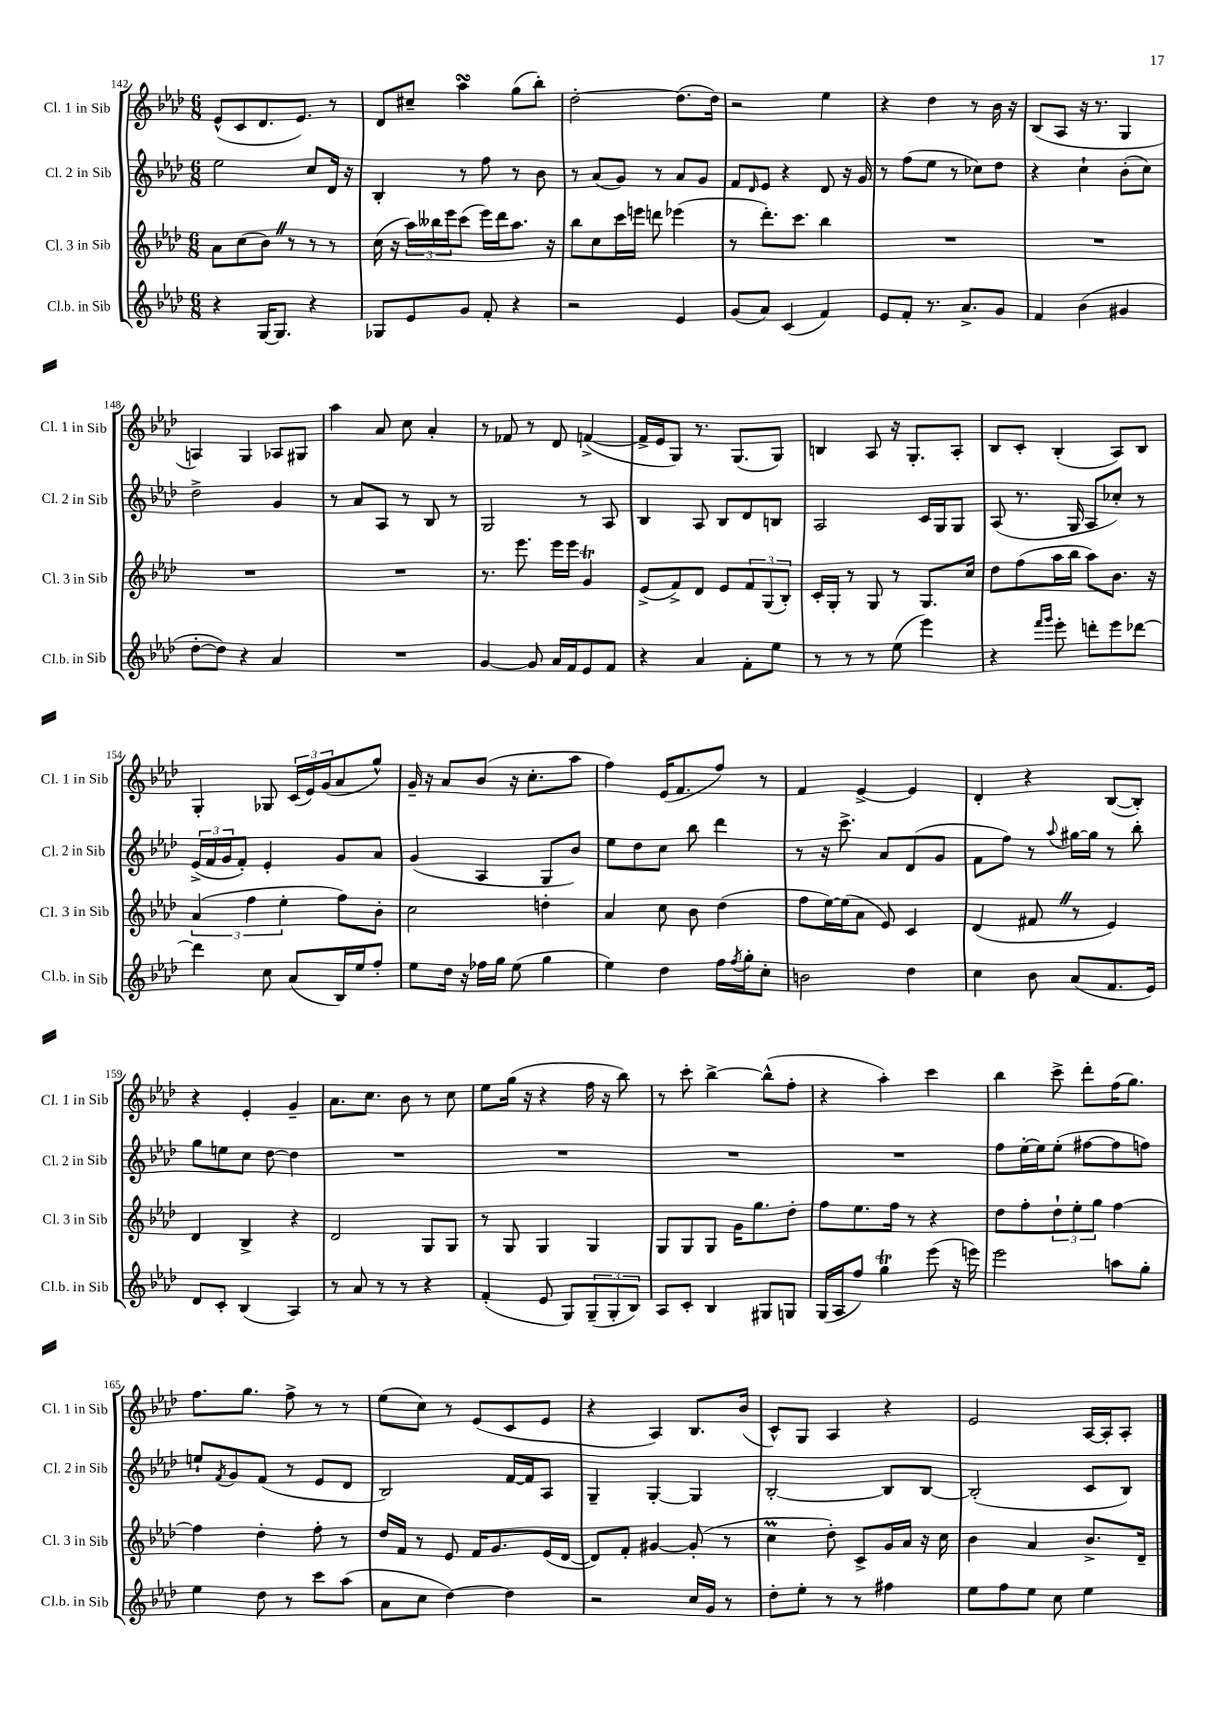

**kern	**kern	**kern	**kern
*staff4	*staff3	*staff2	*staff1
*clefG2	*clefG2	*clefG2	*clefG2
*k[b-e-a-d-]	*k[b-e-a-d-]	*k[b-e-a-d-]	*k[b-e-a-d-]
*M6/8	*M6/8	*M6/8	*M6/8
4r	8a-	2ee-	(8e-^^
.	(8cc	.	8c
[16G	8b-)	.	8.d-
8.G]	.	.	.
.	8r	.	.
.	.	.	8.e-)
4r	8r	8cc	.
.	8r	16d-	8r
.	.	16r	.
=	=	=	=
8G-	(16cc	4B-'	8d-
.	16r	.	.
8e-	24aa-)	.	8cc#~
.	24bb--	.	.
.	24eee-	.	.
8g	(8ccc	8r	4aa-
8f'	16eee-)	8ff	.
.	16ddd-	.	.
4r	8.aa-	8r	(8gg
.	.	8b-	8bb-')
.	16r	.	.
=	=	=	=
2r	8bb-	8r	[2dd-'
.	8cc	(8a-	.
.	16ccc	8g)	.
.	16eee	.	.
.	8ddd	8r	.
4e-	(4eee-	8a-	(8.dd-]
.	.	8g	.
.	.	.	16dd-)
=	=	=	=
(8g	8r	8f	2r
.	.	16qqd-	.
8a-)	8.ddd-')	8e-	.
(4c	.	4r	.
.	8.ccc	.	.
4f)	4bb-	8d-	4ee-
.	.	16r	.
.	.	16g	.
=	=	=	=
8e-	2.r	8r	4r
8f'	.	(8ff	.
8.r	.	8ee-	4dd-
.	.	8r	.
8.a-^	.	.	.
.	.	8cc-)	8r
8g	.	8dd-	16b-
.	.	.	16r
=	=	=	=
4f	2.r	4r	(8B-
.	.	.	8A-
(4b-	.	4cc`	16r
.	.	.	8.r
4g#	.	(8b-'	4G
.	.	8cc)	.
=	=	=	=
[8dd-'	2.r	2dd-^	4A)
8dd-])	.	.	.
4r	.	.	4G
4a-	.	4g	8A-
.	.	.	8G#
=	=	=	=
2.r	2.r	8r	4aa-
.	.	8a-	.
.	.	8A-	8a-
.	.	8r	8cc
.	.	8B-	4a-'
.	.	8r	.
=	=	=	=
[4g	8.r	2G	8r
.	.	.	8f-
.	8.eee-	.	.
8g]	.	.	8r
16a-	16eee-	.	8d-
16f	16eee-	.	.
8e-	4g	8r	([4f^
8f	.	8A-	.
=	=	=	=
4r	(8e-^	4B-	16f^]
.	.	.	16e-
.	8f^)	.	8G)
4a-	8d-	8A-	8.r
.	8e-	8B-	.
.	.	.	(8.G
8f'	12f	8d-	.
.	(12G	.	.
8ee-	.	8B	8G)
.	12B-')	.	.
=	=	=	=
8r	16c'	2A-	4B
.	16G'	.	.
8r	8r	.	.
8r	8G	.	8A-
(8ee-	8r	.	16r
.	.	.	8.G'
4eee-)	8.G	16c	.
.	.	16G	.
.	.	8G	8A-'
.	16cc	.	.
=	=	=	=
4r	8dd-	(8A-	8B-
.	(8ff	8.r	8c'
16qqfff	.	.	.
16qqggg	.	.	.
8eee-'	16aa-	.	(4B-'
.	16bb-	16G	.
8ddd'	8aa-)	8A-	.
8eee-	8.b-	8cc-')	8A-)
[8ddd-	.	8r	8B-
.	16r	.	.
=	=	=	=
4ddd-]	(6a-	(24e-^	4G'
.	.	24f	.
.	.	24g	.
.	.	8f')	.
.	6ff	.	.
8cc	.	4e-'	8G-
.	6ee-'	.	.
(8a-	.	.	(24c
.	.	.	24e-)
.	.	.	(24g
16B-)	8ff)	8g	8a-
16ee-	.	.	.
8ff'	8b-'	8a-	8gg^^)
=	=	=	=
8ee-	2cc	(4g	16g~
.	.	.	16r
16dd-	.	.	8a-
16r	.	.	.
16ff-	.	4A-	(8b-
16gg	.	.	.
(8ee-	.	.	16r
.	.	.	8.cc'
4gg	4dd'	8G	.
.	.	8b-)	8aa-
=	=	=	=
4ee-)	4a-	8ee-	4ff)
.	.	8dd-	.
4dd-	8cc	8cc	(16e-
.	.	.	8.f
.	8b-	8bb-	.
16ff	(4dd-	4ddd-	8ff)
8qff	.	.	.
16gg'	.	.	.
8cc'	.	.	8r
=	=	=	=
2b	8ff	8r	4f
.	[16ee-)	16r	.
.	(16ee-]	8.ccc^	.
.	8a-	.	[4e-^
.	8e-)	8a-	.
4dd-	4c	(8d-	4e-]
.	.	8g	.
=	=	=	=
4cc	(4d-	8f	4d-'
.	.	8ff)	.
8b-	8f#	8r	4r
.	.	8qqaa-	.
(8a-	8r	[16gg#	.
.	.	16gg#]	.
8.f	4e-)	8r	([8B-
.	.	8bb-'	8B-'])
16e-)	.	.	.
=	=	=	=
8d-	4d-	8gg	4r
8c'	.	8ee	.
(4B-	4B-^	8cc	4e-'
.	.	[8dd-	.
4A-)	4r	4dd-]	4g~
=	=	=	=
8r	2d-	2.r	8.a-
8a-	.	.	.
.	.	.	8.cc
8r	.	.	.
8r	.	.	8b-
4r	8G	.	8r
.	8G	.	8cc
=	=	=	=
(4f'	8r	2.r	8ee-
.	8G	.	(16gg
.	.	.	16r
8e-	4G	.	4r
8G)	.	.	.
(12G~	4G	.	16ff
.	.	.	16r
12G'	.	.	.
.	.	.	8bb-)
12B-)	.	.	.
=	=	=	=
8A-	8G	2.r	8r
8c'	8G	.	8ccc'
4B-	8G	.	[4bb-^
.	16g	.	.
.	8.gg	.	.
8G#	.	.	(8bb-^^]
8G	8dd-'	.	8ff'
=	=	=	=
(16G	8ff	2.r	4r
16A-	.	.	.
8ff)	8.ee-	.	.
4gg	.	.	4aa-')
.	16ff	.	.
.	8r	.	.
(8eee-	4r	.	4ccc
16r	.	.	.
16eee)	.	.	.
=	=	=	=
2eee-	8dd-	8ff	4bb-
.	8ff'	[16ee-'	.
.	.	16ee-]	.
.	12dd-`	(8ee-'	8ccc^
.	12ee-'	.	.
.	.	[8ff#	8ddd-'
.	12gg	.	.
8aa	[4ff	8ff#]	(16ff
.	.	.	8.gg)
8gg'	.	8ff)	.
=	=	=	=
4ee-	4ff]	8ee`	8.ff
.	.	8qf	.
.	.	8g	.
.	.	.	8.gg
8dd-	4dd-'	(8f	.
8r	.	8r	8ff^
8ccc	8ff'	8e-	8r
(8aa-	8r	8d-	8r
=	=	=	=
8a-	16dd-	2B-)	(8ee-
.	16f	.	.
8cc	8r	.	8cc)
[4dd-)	8e-	.	8r
.	16f	.	(8e-
.	8.g	.	.
4dd-]	.	[16f	8c
.	.	16f]	.
.	(16e-	8A-	8e-
.	[16d-	.	.
=	=	=	=
2r	8d-])	4G~	4r
.	8f'	.	.
.	[4g#	[4G'	4A-)
16cc	(8g#']	4G]	8.B-
16g	.	.	.
8r	8r	.	.
.	.	.	(16b-
=	=	=	=
8dd-'	4cc	[2B-'	8c^^)
8ee-'	.	.	8G
8r	8dd-')	.	4A-
8r	8c^	.	.
4ff#	16g	8B-]	4r
.	16a-	.	.
.	16r	[8B-	.
.	16cc	.	.
=	=	=	=
8ee-	4b-	(2B-']	2e-
8ff	.	.	.
8ee-	4a-	.	.
8cc	.	.	.
4ee-	8.b-^	8c	[16A-
.	.	.	16A-']
.	.	8B-)	8A-'
.	16d-~	.	.
==	==	==	==
*-	*-	*-	*-
